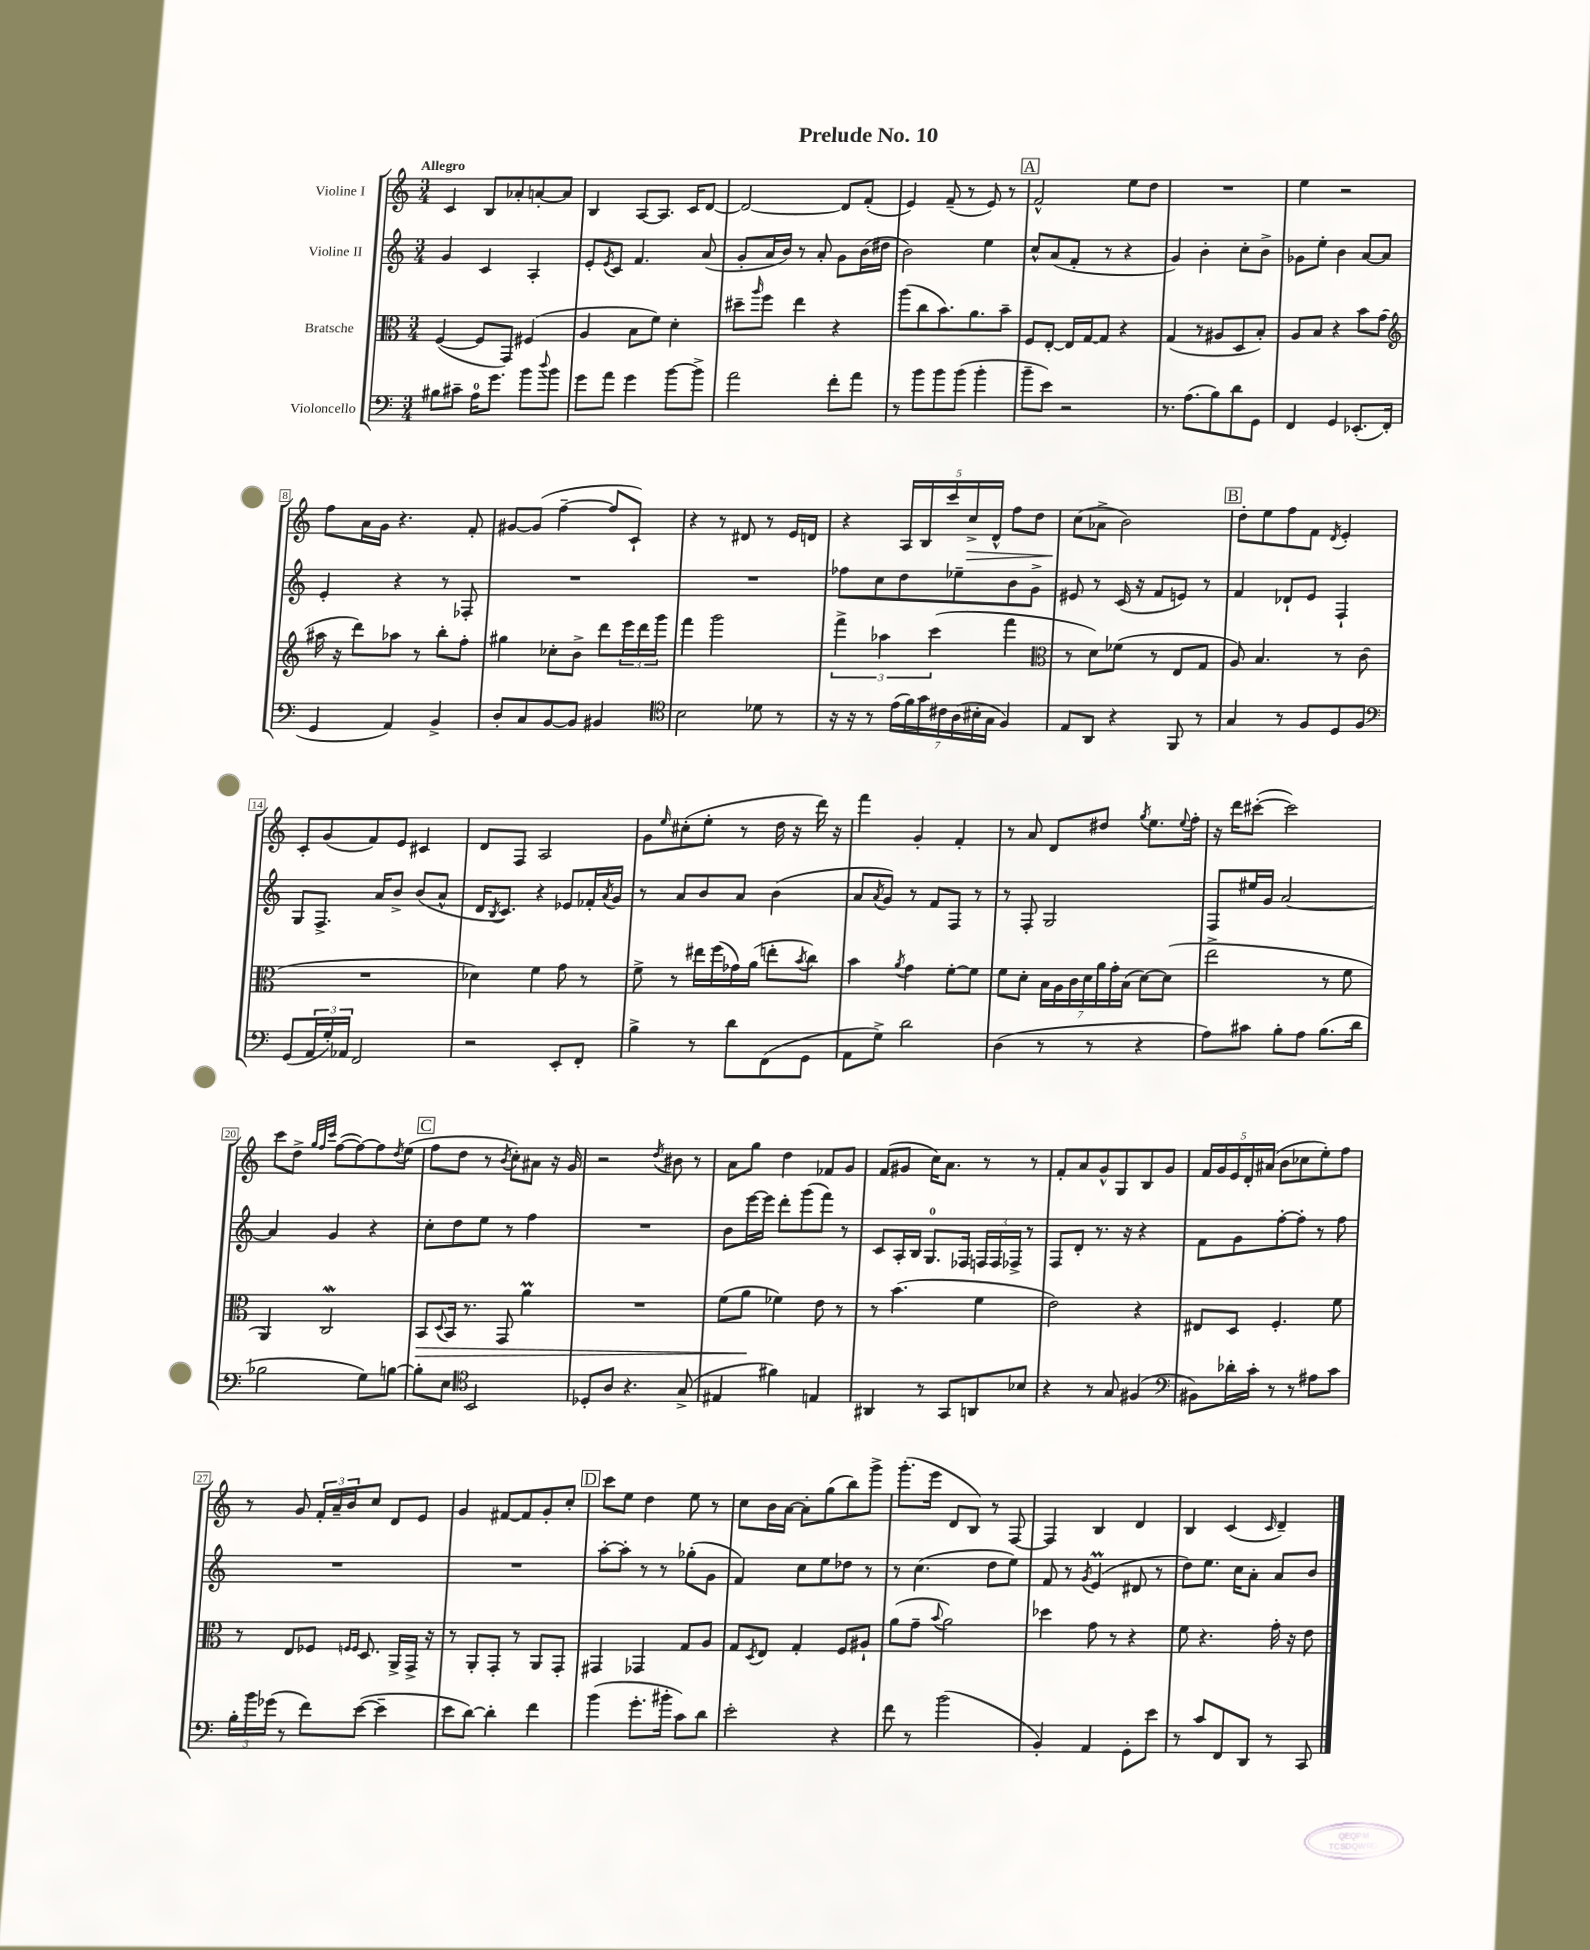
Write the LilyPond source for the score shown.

\header { title = "Prelude No. 10" }
<<
\new StaffGroup <<
\new Staff = "s0" \with { instrumentName = "Violine I" } {
    \clef treble \key c \major \numericTimeSignature \time 3/4 \tempo "Allegro"
    c'4 b8 aes'8-. a'8~-. a'8 |
    b4 a8~ a8. c'16 d'8~ |
    d'2~ d'8 f'8-.( |
    e'4) f'8--( r8 e'8) r8 |
    \mark \markup { \box "A" } f'2-^ e''8 d''8 |
    R2. |
    e''4 r2 |
    f''8 a'16 g'16 r4. f'8-. |
    gis'8~ gis'8( f''4~-- f''8 c'8-!) |
    r4 r8 dis'8 r8 e'16 d'16 |
    r4 \tuplet 5/4 { a16 b16 c'''16 c''16->\> d'16-^ } f''8 d''8 |
    c''8\!( aes'8-> b'2) |
    \mark \markup { \box "B" } d''8-. e''8 f''8 f'8 \acciaccatura { d'8 } e'4-. |
    c'8-. g'8( f'8) e'8 cis'4 |
    d'8 f8 a2 |
    g'8 \grace { e''16 } cis''8-.( e''8-. r8 d''16 r16 d'''16) r16 |
    f'''4 g'4-. f'4-. |
    r8 a'8 d'8 dis''8 \acciaccatura { g''8 } e''8. \appoggiatura { e''8 } f''16-. |
    r16 d'''16 cis'''8~-.( cis'''2) |
    c'''8 d''8-> \grace { g''32 f''32 c'''32 } f''8~( f''8~) f''8 \acciaccatura { d''8 } e''8( |
    \mark \markup { \box "C" } f''8 d''8 r8 \acciaccatura { b'8 } c''8-.) ais'8 r16 g'16 |
    r2 \acciaccatura { d''8 } bis'8 r8 |
    a'8 g''8 d''4 fes'8 g'8 |
    f'8( gis'8 c''16) a'8. r8 r8 |
    f'8-. a'8 g'8-^ g8 b8 g'8 |
    \tuplet 5/4 { f'16 g'16 e'16 d'16-. ais'16( } b'8 ces''8 e''8-.) f''8 |
    r8 g'8 \tuplet 3/2 { f'16-. a'16-- b'16 } c''8 d'8 e'8 |
    g'4 fis'8~ fis'8 g'8-. c''8-. |
    \mark \markup { \box "D" } c'''8 e''8 d''4 e''8 r8 |
    c''8 b'16 a'16~ a'8-. g''8( b''8) g'''8-> |
    g'''8.-.( e'''16 d'8 b8) r8 f8~ |
    f4 b4 d'4 |
    b4 c'4( \grace { c'16 } d'4--) \bar "|." |
}
\new Staff = "s1" \with { instrumentName = "Violine II" } {
    \clef treble \key c \major \numericTimeSignature \time 3/4
    g'4 c'4 a4-. |
    e'8-. \acciaccatura { e'8 } c'8 f'4. a'8( |
    g'8-. a'16 b'16) r8 a'8-. g'8 b'16( dis''16 |
    b'2) e''4 |
    \mark \markup { \box "A" } c''8-^ a'8( f'8-. r8 r4 |
    g'4) b'4-. c''8-. b'8-> |
    ges'8 e''8-. b'4 a'8~ a'8 |
    e'4-. r4 r8 fes8-. |
    R2. |
    R2. |
    fes''8 c''8 d''8 ees''8-- b'8 g'8-> |
    eis'8 r8 c'16( r16 f'8 e'8) r8 |
    \mark \markup { \box "B" } f'4 des'8-! e'8 f4-! |
    g8 f8.-> a'16 b'8-> b'8( a'8-^ |
    d'16 \acciaccatura { b8 } c'8.) r4 ees'8 fes'16-. \acciaccatura { a'8 } g'16 |
    r8 a'8 b'8 a'8 b'4( |
    a'8 \acciaccatura { a'8 } g'8) r8 f'8 f8 r8 |
    r8 f8-. g2 |
    f8 eis''16 g'16 a'2~ |
    a'4 g'4 r4 |
    \mark \markup { \box "C" } c''8-. d''8 e''8 r8 f''4 |
    R2. |
    b'8 e'''16~ e'''16 d'''8-. g'''8( f'''8) r8 |
    c'8 a16-. b16 g8.-0 fes16 \tuplet 3/2 { f16 f16 fes16-> } r8 |
    f8 d'8-. r8. r16 r4 |
    f'8 g'8 f''8~-. f''8-. r8 f''8 |
    R2. |
    R2. |
    \mark \markup { \box "D" } a''8~-. a''8-. r8 r8 ges''8-.( g'8 |
    f'4) c''8 e''8 des''8 r8 |
    r8 c''4.( d''8 e''8) |
    f'8 r8 \acciaccatura { g'8 } e'4\prall( dis'8 r8 |
    d''8) e''8. c''16 a'8-. a'8 b'8 \bar "|." |
}
\new Staff = "s2" \with { instrumentName = "Bratsche" } {
    \clef alto \key c \major \numericTimeSignature \time 3/4
    f4~( f8 g,8) fis4( |
    a4 b8 f'8) d'4-. |
    dis''8-- \grace { a''16 } f''8 e''4 r4 |
    a''8( c''8 b'8.) a'8. b'8-- |
    \mark \markup { \box "A" } f8 e8~-. e16 g16~ g8 r4 |
    g4( r8 ais8 d8 b8-.) |
    a8 b8 r4 b'8 g'8( |
    \clef treble ais''16 r16 d'''8) aes''8 r8 b''8-. f''8-. |
    gis''4 ces''8-. b'8-> d'''8 \tuplet 3/2 { e'''16 d'''16 g'''16 } |
    f'''4 g'''2 |
    \tuplet 3/2 { f'''4-> aes''4 c'''4( } f'''4 |
    \clef alto r8 d'8) fes'8( r8 e8 g8 |
    \mark \markup { \box "B" } a8) b4. r8 c'8( |
    R2. |
    des'4) f'4 g'8 r8 |
    f'8-> r8 eis''16 f''16( ges'16) a'16( e''8-. \acciaccatura { b'8 } c''8) |
    b'4 \acciaccatura { a'8 } g'4 f'8~-. f'8 |
    f'8 d'8-. \tuplet 7/4 { b16 a16 c'16 d'16 a'16 g'16-. b16( } d'8~) d'8( |
    e''2-> r8 f'8 |
    a,4) c2\mordent |
    \mark \markup { \box "C" } b,8\> \appoggiatura { d8 } b,16 r8. g,8 a'4\prall |
    R2. |
    f'8( a'8\! fes'4) e'8 r8 |
    r8 b'4.( f'4 |
    e'2) r4 |
    eis8 d8 f4.-. f'8 |
    r8 e8 fes8 \grace { f16 f16 } d8. a,16-> g,16-> r16 |
    r8 a,8-. g,8-. r8 a,8 g,8-. |
    \mark \markup { \box "D" } gis,4 ges,4 g8 a8 |
    g8 \acciaccatura { d8 } e8 g4-. f8 ais8-! |
    a'8( g'8-- \appoggiatura { b'8 } a'2) |
    des''4 g'8 r8 r4 |
    f'8 r4. g'16-. r16 e'8 \bar "|." |
}
\new Staff = "s3" \with { instrumentName = "Violoncello" } {
    \clef bass \key c \major \numericTimeSignature \time 3/4
    bis8 cis'8-- a16-0 g'8. b'8 \appoggiatura { d''8 } b'8 |
    g'8 a'8 g'4 b'8~ b'8-> |
    a'2 f'8-. a'8 |
    r8 b'8 b'8 b'8( b'4-. |
    \mark \markup { \box "A" } b'8-- e'8) r2 |
    r8. a8.( b8) d'8 g,8 |
    f,4 g,4 ees,8.-.( f,16-. |
    g,4 a,4) b,4-> |
    d8-. c8 b,8~ b,8 bis,4 |
    \clef tenor b2 des'8 r8 |
    r16 r16 r8 \tuplet 7/4 { e'16( f'16) g'16 cis'16 a16( bis16-. g16 } f4) |
    e8 a,8 r4 f,8 r8 |
    \mark \markup { \box "B" } g4 r8 f8 d8 f8 |
    \clef bass g,8( \tuplet 3/2 { a,16 g16-.) aes,16 } f,2 |
    r2 e,8-. f,8-. |
    b4-> r8 d'8 f,8( g,8 |
    a,8 g8->) d'2 |
    d4( r8 r8 r4 |
    a8) cis'8 b8-. a8 b8.( d'16 |
    bes2 g8) b8~ |
    \mark \markup { \box "C" } b8-. e8 \clef tenor b,2 |
    des8-. a8 r4. g8->( |
    eis4 fis'4) e4 |
    ais,4 r8 g,8 a,8 bes8 |
    r4 r8 g8 fis4( |
    \clef bass bis,8) des'16-. c'16-. r8 r8 ais8 c'8 |
    \tuplet 3/2 { b16-. b'16 ges'16( } r8 f'8) e'8~( e'4-- |
    e'8 d'8~) d'4-. f'4 |
    \mark \markup { \box "D" } b'4( g'8.-. bis'16-. c'8) d'8 |
    e'2-. r4 |
    f'8 r8 b'2( |
    b,4-.) a,4 g,8-. e'8 |
    r8 c'8 f,8 d,8 r8 c,8 \bar "|." |
}
>>
>>
\layout { \context { \Score \override BarNumber.stencil = #(make-stencil-boxer 0.1 0.3 ly:text-interface::print) } }
